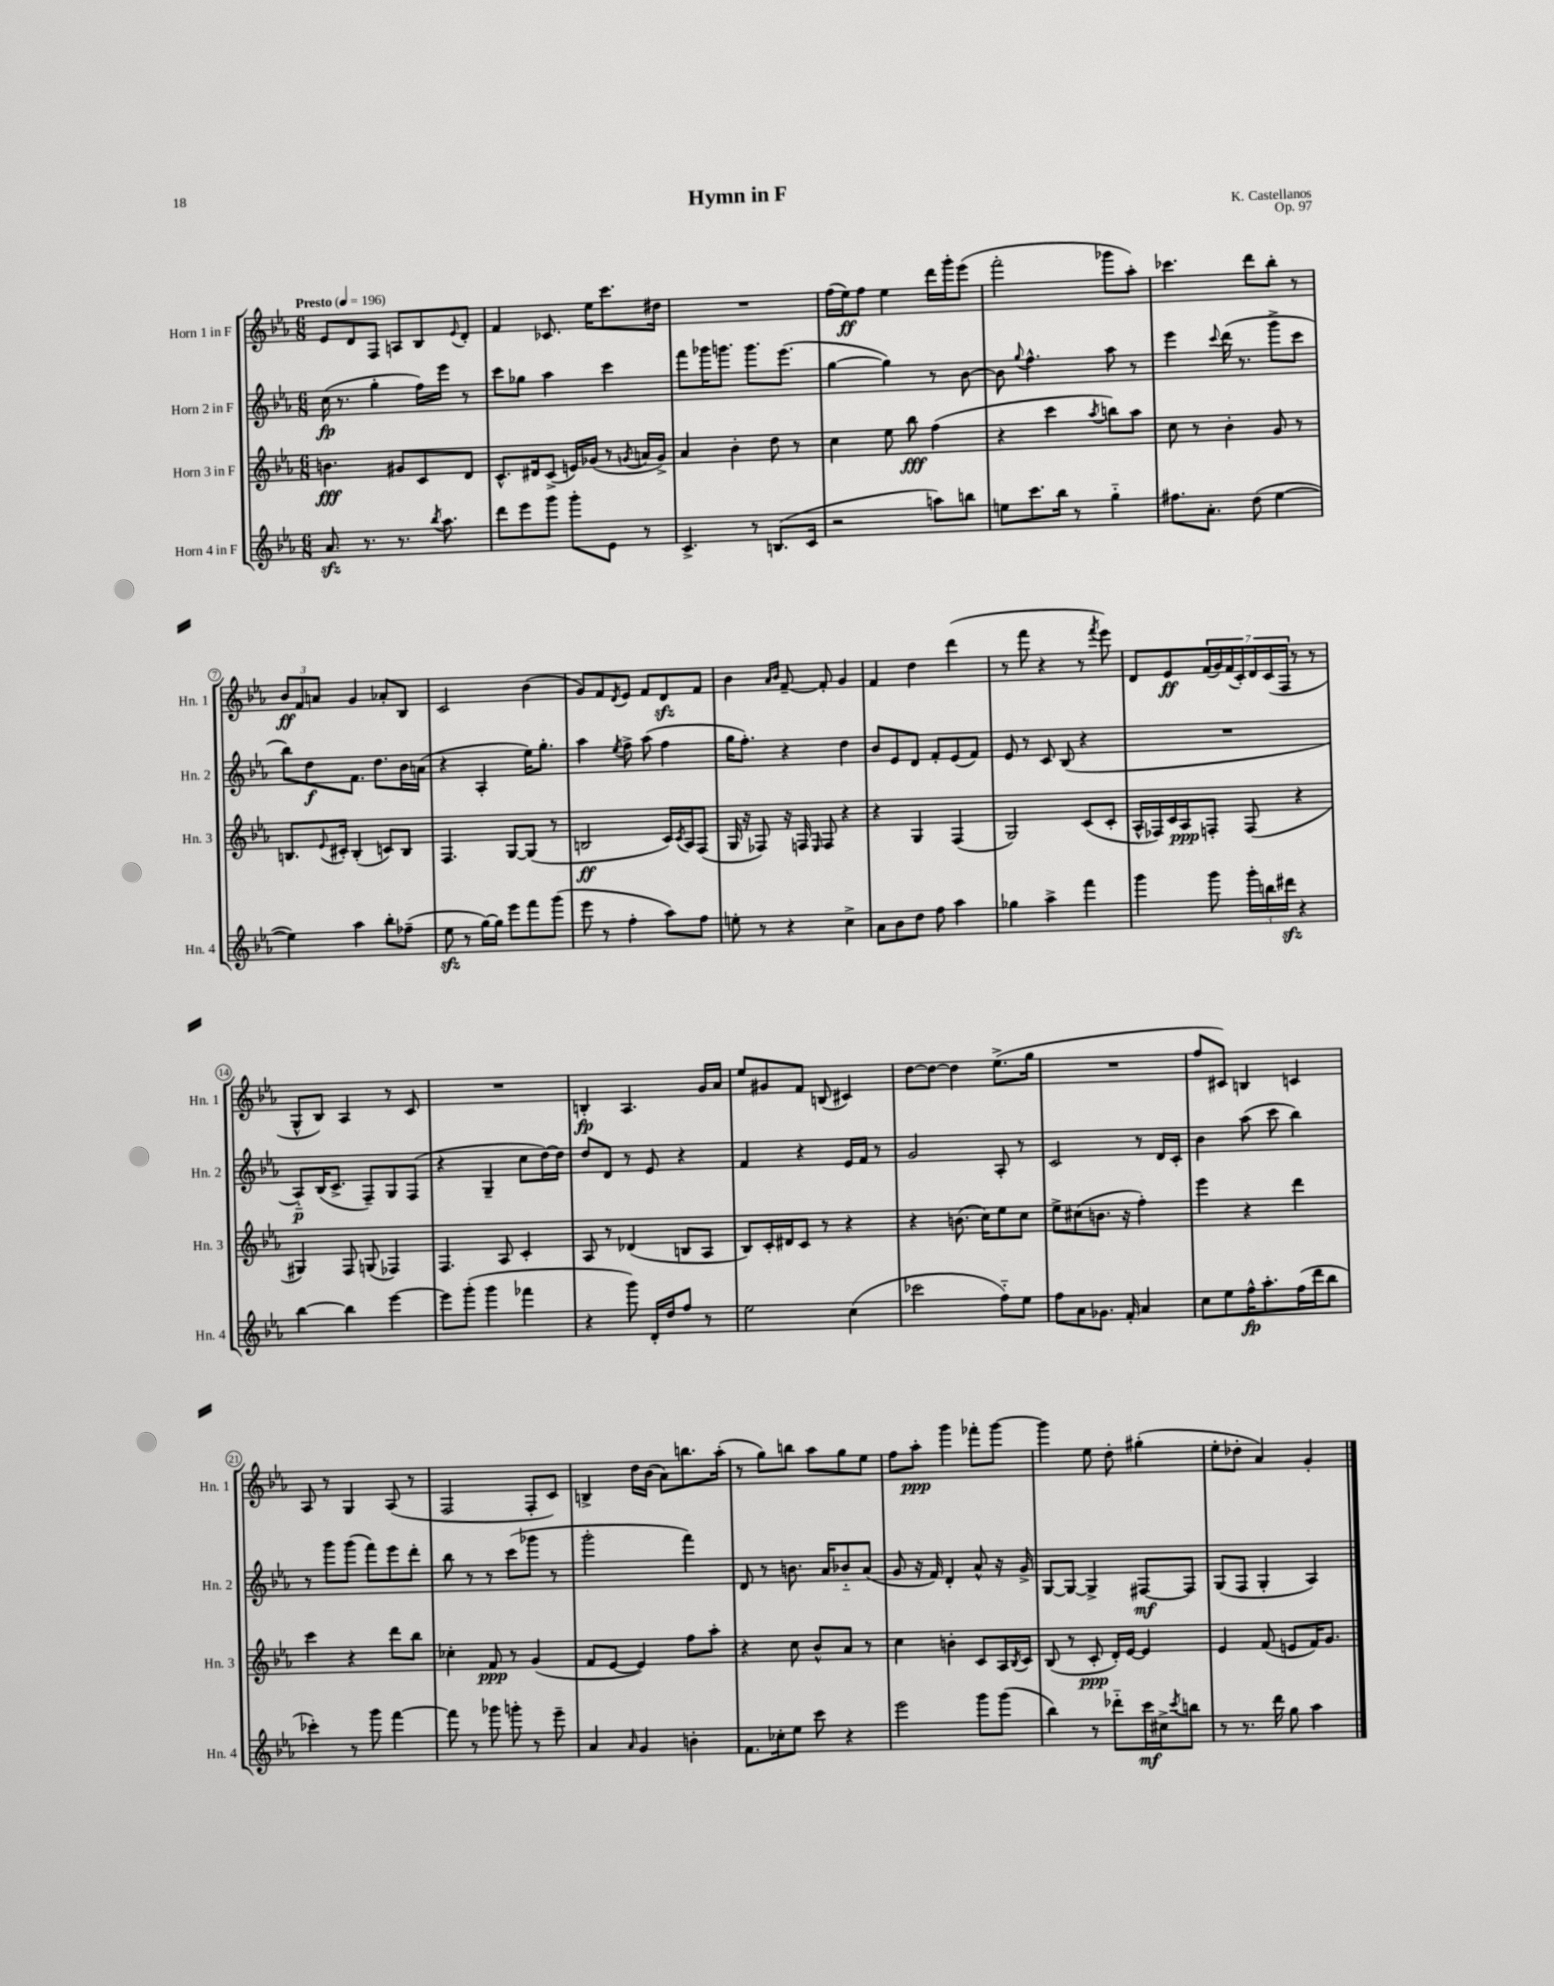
\header { title = "Hymn in F" composer = "K. Castellanos" opus = "Op. 97" }
<<
\new StaffGroup <<
\new Staff = "s0" \with { instrumentName = "Horn 1 in F" shortInstrumentName = "Hn. 1" } {
    \clef treble \key ees \major \numericTimeSignature \time 6/8 \tempo "Presto" 4 = 196
    ees'8 d'8 f8 a8 bes8 \appoggiatura { ees'8 } d'8-. |
    f'4 ces'8. ees''16 c'''8. dis''16 |
    R2. |
    f''16( ees''16\ff) f''8 ees''4 d'''16 g'''16-. ees'''8( |
    f'''2-. ges'''8 aes''8-.) |
    ces'''4. d'''8 bes''8-. r8 |
    \tuplet 3/2 { bes'8\ff f'8 a'8 } g'4 aes'8-. bes8 |
    c'2 bes'4( |
    g'8) f'8 \acciaccatura { d'8 } ees'8 f'8 d'8\sfz f'8 |
    bes'4 \grace { aes'16 bes'16 } f'8~-- f'8-. g'4 |
    f'4 d''4 d'''4( |
    r8 f'''8 r4 r8 \acciaccatura { f'''8 } ees'''8) |
    d'8 ees'8\ff \tuplet 7/4 { f'16( g'16) f'16( c'16-.) d'16 c'16( f16 } r8 r8 |
    g8-^ bes8) aes4 r8 c'8 |
    R2. |
    b4-.\fp aes4. g'16 aes'16 |
    ees''8 gis'8 f'8 b8( cis'4) |
    d''8~ d''8~ d''4 ees''8.->( g''16 |
    R2. |
    f''8 cis'8) b4 c'4 |
    aes8 r8 g4 aes8( r8 |
    f2 f8-. c'8) |
    b4-> d''16 bes'16( aes'8) b''8. aes''16-.( |
    r8 g''8) b''8 aes''8 g''8 ees''8 |
    f''8 aes''8-.\ppp g'''4 fes'''8-. g'''8~ |
    g'''4 ees''8 d''8-. gis''4-.( |
    ees''8-. des''8-. aes'4) g'4-. \bar "|." |
}
\new Staff = "s1" \with { instrumentName = "Horn 2 in F" shortInstrumentName = "Hn. 2" } {
    \clef treble \key ees \major \numericTimeSignature \time 6/8
    c''16\fp( r8. g''4-. f''16) ees'''16 r8 |
    c'''8 ges''8 aes''4 c'''4 |
    f'''8 ges'''16 g'''8. g'''8. ees'''8.( |
    g''4~ g''4) r8 bes'8~ |
    bes'8 \appoggiatura { g''8 } f''4.-^ aes''8 r8 |
    ees'''4 \appoggiatura { c'''8 } d'''16( r8. g'''8-> c'''8 |
    bes''8) d''8\f f'8. d''8. bes'16 a'16( |
    r4 aes4-. ees''16) g''8.-. |
    aes''4 \acciaccatura { ees''8 } f''8-> aes''8( f''4 |
    g''16 f''8.-.) r4 d''4 |
    bes'8 ees'8 d'8 f'8-. ees'8( f'8) |
    ees'8 r8 c'8 bes8( r4 |
    R2. |
    aes8-_\p) bes16( c'8.-> f8--) g8 f8( |
    r4 g4-- c''8 d''16~) d''16 |
    d''8 d'8 r8 ees'8 r4 |
    f'4 r4 ees'16 f'16 r8 |
    g'2 aes8-. r8 |
    c'2 r8 d'16 c'16-. |
    bes'4 aes''8( c'''8 bes''4) |
    r8 g'''8 g'''8( f'''8) ees'''8 d'''8-. |
    bes''8 r8 r8 c'''8( ges'''8 r8 |
    g'''2-. f'''4) |
    d'8 r8 b'8. aes'16 bes'8-_ aes'8( |
    g'8 r16 f'16) d'4-. aes'8-^ r16 g'16-> |
    g8~ g8~ g4-> fis8~\mf fis8 |
    g8( f8 g4-. aes4) \bar "|." |
}
\new Staff = "s2" \with { instrumentName = "Horn 3 in F" shortInstrumentName = "Hn. 3" } {
    \clef treble \key ees \major \numericTimeSignature \time 6/8
    b'4.\fff gis'8 c'8 d'8 |
    c'8.-^ dis'16 c'8->( e'16) ges'16( r8 \acciaccatura { g'8 } a'16 g'16->) |
    aes'4 bes'4-. d''8 r8 |
    c''4 ees''8 bes''8\fff f''4( |
    r4 c'''4 \acciaccatura { aes''8 } b''8) aes''8 |
    c''8 r8 bes'4-. g'8 r8 |
    b8. \appoggiatura { ees'8 } cis'16-. b4-.( c'8) b8 |
    f4. g8~ g8( r8 |
    b2\ff c'16) \acciaccatura { c'8 } aes16 f8( |
    g16 r16 fes8) r16 f16 \grace { ees16 } f8 r4 |
    r4 g4 f4( |
    g2) c'8( c'8-. |
    aes16-^ fes16) c'16 aes16\ppp f8-. f8( r4 |
    gis4) f8 g8( fes4) |
    f4. aes8 c'4-. |
    aes8 r8 des'4( b8 aes8 |
    bes8) c'16-. dis'16 c'8 r8 r4 |
    r4 b'8.( c''16) ees''8 c''8 |
    ees''8-> cis''8( b'8. r16 f''4-.) |
    ees'''4 r4 d'''4 |
    c'''4 r4 d'''8 bes''8 |
    ces''4-. f'8\ppp r8 g'4( |
    f'8 ees'8~ ees'4) f''8 aes''8-. |
    r4 c''8 bes'8-^ aes'8 r8 |
    c''4 b'4-. c'8 aes16 \acciaccatura { bes8 } c'16 |
    bes8( r8 c'8-.\ppp d'16-.) ees'16~ ees'4 |
    ees'4 f'8( e'8 f'16) g'8. \bar "|." |
}
\new Staff = "s3" \with { instrumentName = "Horn 4 in F" shortInstrumentName = "Hn. 4" } {
    \clef treble \key ees \major \numericTimeSignature \time 6/8
    aes'8.\sfz r8. r8. \acciaccatura { bes''8 } aes''8. |
    d'''8 ees'''8 g'''8 g'''8-. ees'8 r8 |
    c'4.-> r8 b8.( c'16 |
    r2 a''8) b''8 |
    e''8 c'''8. bes''16 r8 g''4-_ |
    fis''8. aes'8.-. d''8( ees''4~ |
    ees''4) aes''4 bes''8-. fes''8--( |
    ees''8\sfz r8 g''16~) g''16 ees'''8 f'''8 g'''8( |
    ees'''8 r8 f''4-. aes''8) f''8 |
    e''8-. r8 r4 c''4-> |
    aes'8 bes'8 d''8 f''8 aes''4 |
    ges''4 aes''4-> f'''4 |
    g'''4 g'''8 \tuplet 3/2 { g'''16-. b''16 dis'''16\sfz } r4 |
    bes''4~ bes''4 ees'''4~ |
    ees'''8 g'''8-.( g'''4 fes'''4 |
    r4 g'''8) d'16-. d''16 f''8 r8 |
    ees''2 c''4( |
    ces'''2 f''8-_) ees''8 |
    f''8 aes'8 ges'8. f'16-. aes'4 |
    c''8 ees''8 f''16-^\fp aes''8.-. f''16( d'''16 bes''8 |
    ces'''4-.) r8 g'''8 f'''4~ |
    f'''8 r8 ges'''8 g'''8-. r8 ees'''8-- |
    aes'4 \grace { aes'16 } g'4 b'4-. |
    f'8. ces''16-. ees''8 c'''8 r4 |
    ees'''2 g'''8 g'''8( |
    bes''4) r8 des'''8-_ c'''16\mf cis''16-> \acciaccatura { c'''8 } b''8 |
    r8 r8. d'''16 g''8 aes''4 \bar "|." |
}
>>
>>
\layout { \context { \Score \override BarNumber.stencil = #(make-stencil-circler 0.1 0.3 ly:text-interface::print) } }
